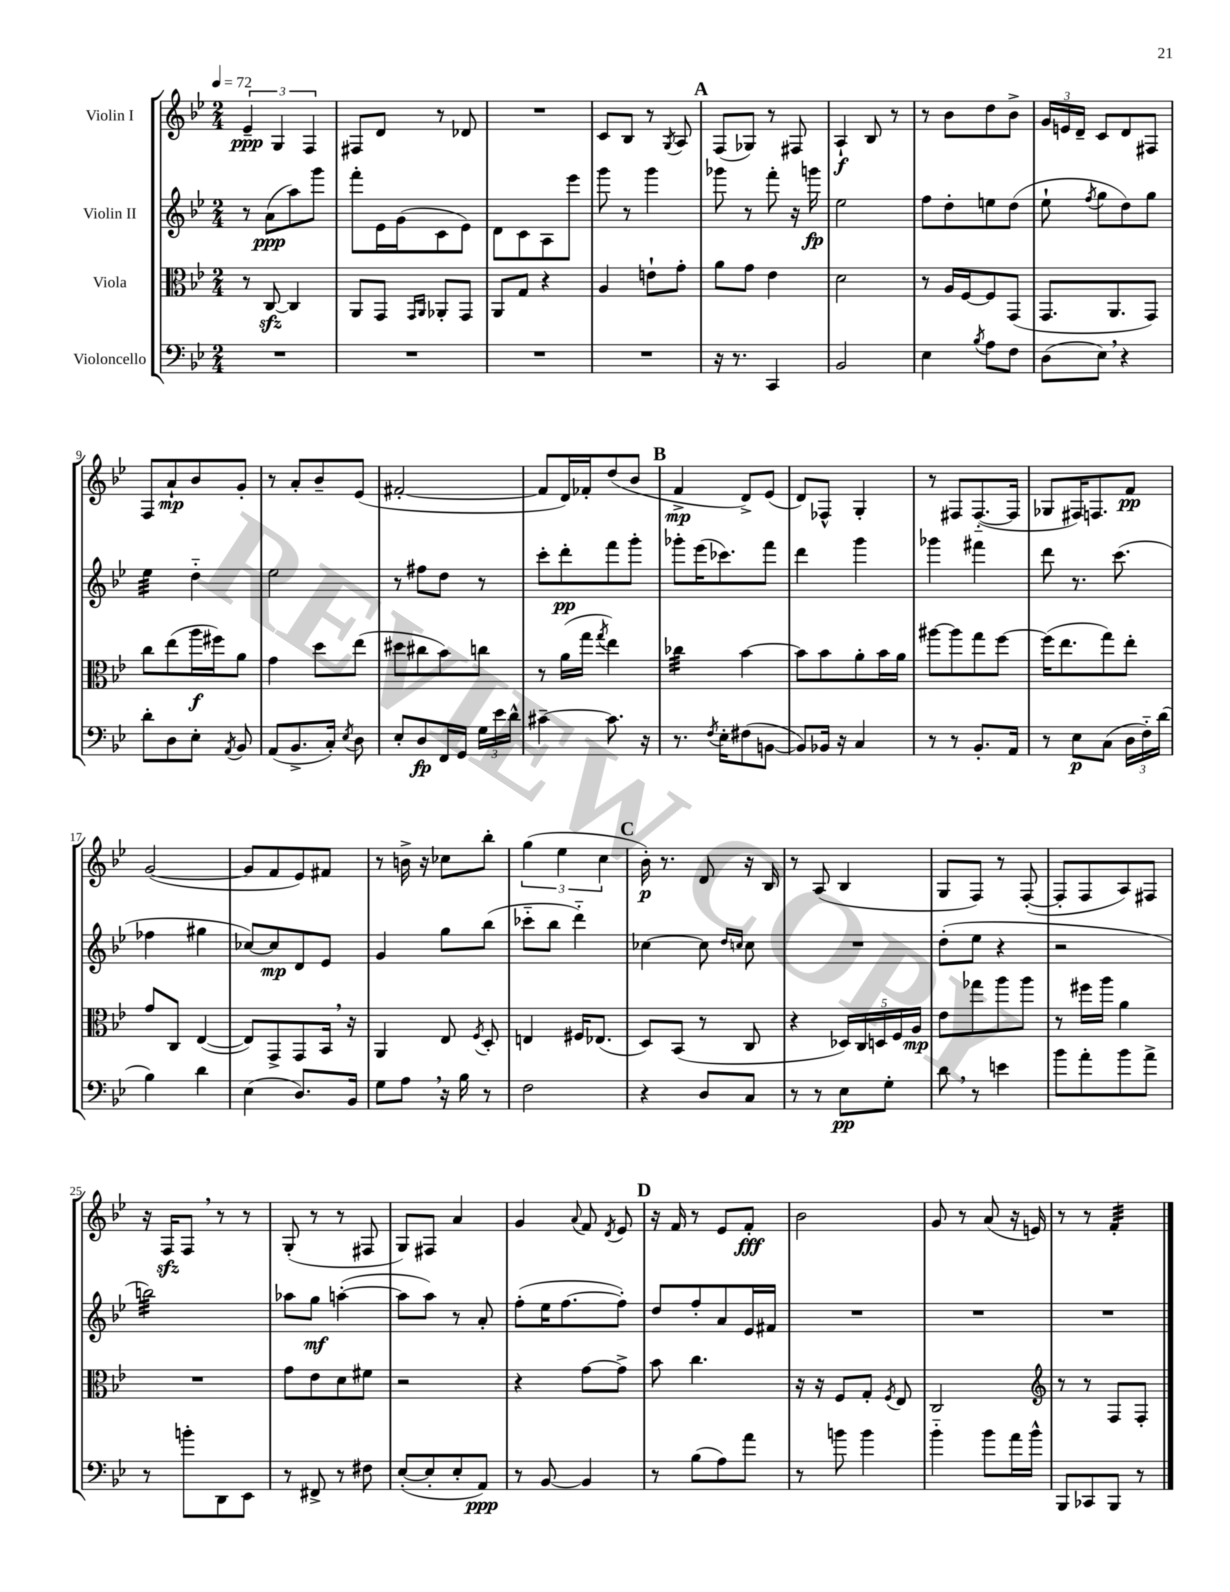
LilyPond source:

<<
\new StaffGroup <<
\new Staff = "s0" \with { instrumentName = "Violin I" } {
    \clef treble \key bes \major \numericTimeSignature \time 2/4 \tempo 4 = 72
    \autoBeamOff \tuplet 3/2 { ees'4--\ppp g4 f4 } |
    fis8[ d'8] r8 des'8 |
    R2 |
    c'8[ bes8] r8 \acciaccatura { g8 } a8 |
    \mark \markup { \bold "A" } f8[( ges8]) r8 fis8 |
    a4-!\f bes8 r8 |
    r8 bes'8[ d''8 bes'8]-> |
    \tuplet 3/2 { g'16[ e'16 d'16]-- } c'8[ d'8 fis8] |
    f8[ a'8-!\mp bes'8 g'8]-. |
    r8 a'8[-. bes'8-- ees'8]( |
    fis'2~-. |
    fis'8[ d'16) fes'16-. d''8( bes'8] |
    \mark \markup { \bold "B" } f'4->\mp d'8[->) ees'8]( |
    d'8[) fes8]-^ g4-. |
    r8 fis8[ fis8.~-_( fis16] |
    ges8[ fis16) f8. f'8]\pp |
    g'2~( |
    g'8[ f'8 ees'8) fis'8] |
    r8 b'16-> r16 ces''8[ bes''8]-. |
    \tuplet 3/2 { g''4( ees''4 c''4 } |
    \mark \markup { \bold "C" } bes'16-.\p) r8. d'8 r16 bes16 |
    r8 a8( bes4 |
    g8[ f8]) r8 f8~-.( |
    f8[-. f8 a8) fis8] |
    r16 f16[\sfz f8] \breathe r8 r8 |
    g8-.( r8 r8 fis8 |
    g8[) fis8] a'4 |
    g'4 \appoggiatura { a'8 } f'8 \acciaccatura { d'8 } ees'8 |
    \mark \markup { \bold "D" } r16 f'16 r8 ees'8[ f'8]-.\fff |
    bes'2 |
    g'8 r8 a'8( r16 e'16) |
    r8 r8 f'4:32-. \bar "|." |
}
\new Staff = "s1" \with { instrumentName = "Violin II" } {
    \clef treble \key bes \major \numericTimeSignature \time 2/4
    \autoBeamOff r8 a'8[\ppp( a''8) g'''8] |
    f'''8[-. ees'16 g'16( c'8 ees'8]) |
    d'8[ c'8 a8 ees'''8] |
    g'''8 r8 g'''4 |
    \mark \markup { \bold "A" } ges'''8 r8 f'''8-. r16 g'''16\fp |
    ees''2 |
    f''8[ d''8-. e''8 d''8]( |
    ees''8-! \acciaccatura { f''8 } g''8[ d''8) g''8] |
    ees''4:32 d''4-_ |
    ees''2 |
    r8 fis''8[ d''8] r8 |
    c'''8[-. d'''8-.\pp f'''8 g'''8]-. |
    \mark \markup { \bold "B" } ges'''8[-. ees'''16( ces'''8.) f'''8] |
    d'''4 g'''4 |
    ges'''4 fis'''4 |
    d'''8 r8. c'''8.( |
    fes''4 gis''4 |
    ces''8[~) ces''8\mp d'8 ees'8] |
    g'4 g''8[ bes''8]( |
    ces'''8[-_ bes''8] d'''4-_) |
    \mark \markup { \bold "C" } ces''4~ ces''8 \grace { d''16[ c''16] } c''8 |
    R2 |
    d''8[-.( ees''8] r4 |
    r2 |
    b''2:32) |
    aes''8[ g''8]\mf a''4~-.( |
    a''8[ a''8]) r8 a'8-. |
    f''8[-.( ees''16 f''8.~ f''8]-.) |
    \mark \markup { \bold "D" } d''8[ f''8-. a'8 ees'16 fis'16] |
    R2 |
    R2 |
    R2 \bar "|." |
}
\new Staff = "s2" \with { instrumentName = "Viola" } {
    \clef alto \key bes \major \numericTimeSignature \time 2/4
    \autoBeamOff r8 c8~\sfz c4 |
    a,8[ g,8] \grace { g,16[ a,16] } aes,8[-. g,8] |
    a,8[ g8] r4 |
    a4 e'8[-! g'8]-. |
    \mark \markup { \bold "A" } a'8[ g'8] ees'4 |
    d'2 |
    r8 a16[ f16~ f8 g,8]( |
    g,8.[ a,8. g,8]) |
    c''8[ ees''8( a''16\f fis''16) a'8] |
    g'4 d''8[ ees''8]( |
    dis''8[ cis''8 bes'8) c''8] |
    r8 a'16[( g''16] \acciaccatura { g''8 } ees''4) |
    \mark \markup { \bold "B" } ces''4:32 bes'4~ |
    bes'8[ bes'8 a'8-. bes'16 a'16] |
    ais''8[~ ais''8 g''8 f''8]~ |
    f''16[( ees''8. g''8) ees''8]-. |
    g'8[ c8] ees4~( |
    ees8[) g,8-> g,8 bes,16] \breathe r16 |
    a,4 ees8 \acciaccatura { f8 } d8-. |
    e4 fis16[ ees8.]( |
    \mark \markup { \bold "C" } d8[) bes,8]( r8 c8 |
    r4 \tuplet 5/4 { des16[) c16 d16 f16 a16]\mp } |
    ees'8[ ges''8 a''8 a''8] |
    r8 fis''16[ a''16] a'4 |
    R2 |
    g'8[ ees'8 d'8 fis'8] |
    r2 |
    r4 g'8[~ g'8]-> |
    \mark \markup { \bold "D" } bes'8 c''4. |
    r16 r16 f8[ g8]-. \acciaccatura { f8 } ees8 |
    c2 |
    \clef treble r8 r8 f8[ f8]-. \bar "|." |
}
\new Staff = "s3" \with { instrumentName = "Violoncello" } {
    \clef bass \key bes \major \numericTimeSignature \time 2/4
    \autoBeamOff R2 |
    R2 |
    R2 |
    R2 |
    \mark \markup { \bold "A" } r16 r8. c,4 |
    bes,2 |
    ees4 \acciaccatura { bes8 } a8[ f8] |
    d8[( ees8]) \breathe r4 |
    d'8[-. d8 ees8]-. \acciaccatura { a,8 } bes,8 |
    a,8[( bes,8.-> c16]-.) \acciaccatura { ees8 } d8 |
    ees8[-. d8\fp f,16 g,16] \tuplet 3/2 { g16[ ees'16 d'16]-^ } |
    cis'4~-- cis'8. r16 |
    \mark \markup { \bold "B" } r8. \acciaccatura { f8 } ees16[-. fis8( b,8]~ |
    b,8[) bes,16] r16 c4 |
    r8 r8 bes,8.[-. a,16] |
    r8 ees8[\p c8]( \tuplet 3/2 { d16[ f16-_) d'16]( } |
    bes4) d'4 |
    ees4( d8.[) bes,16] |
    g8[ a8] \breathe r16 bes16 r8 |
    f2 |
    \mark \markup { \bold "C" } r4 d8[ c8] |
    r8 r8 ees8[\pp g8]-. |
    d'8 \breathe r8 e'4 |
    bes'8[ a'8-. bes'8 a'8]-> |
    r8 b'8[-. d,8 ees,8] |
    r8 fis,8-> r8 fis8 |
    ees8[~-.( ees8-. ees8-. a,8]\ppp) |
    r8 bes,8~ bes,4 |
    \mark \markup { \bold "D" } r8 bes8[( a8) a'8] |
    r8 b'8 b'4 |
    bes'4-_ bes'8[ a'16 bes'16]-^ |
    bes,,8[ ces,8 bes,,8] r8 \bar "|." |
}
>>
>>
